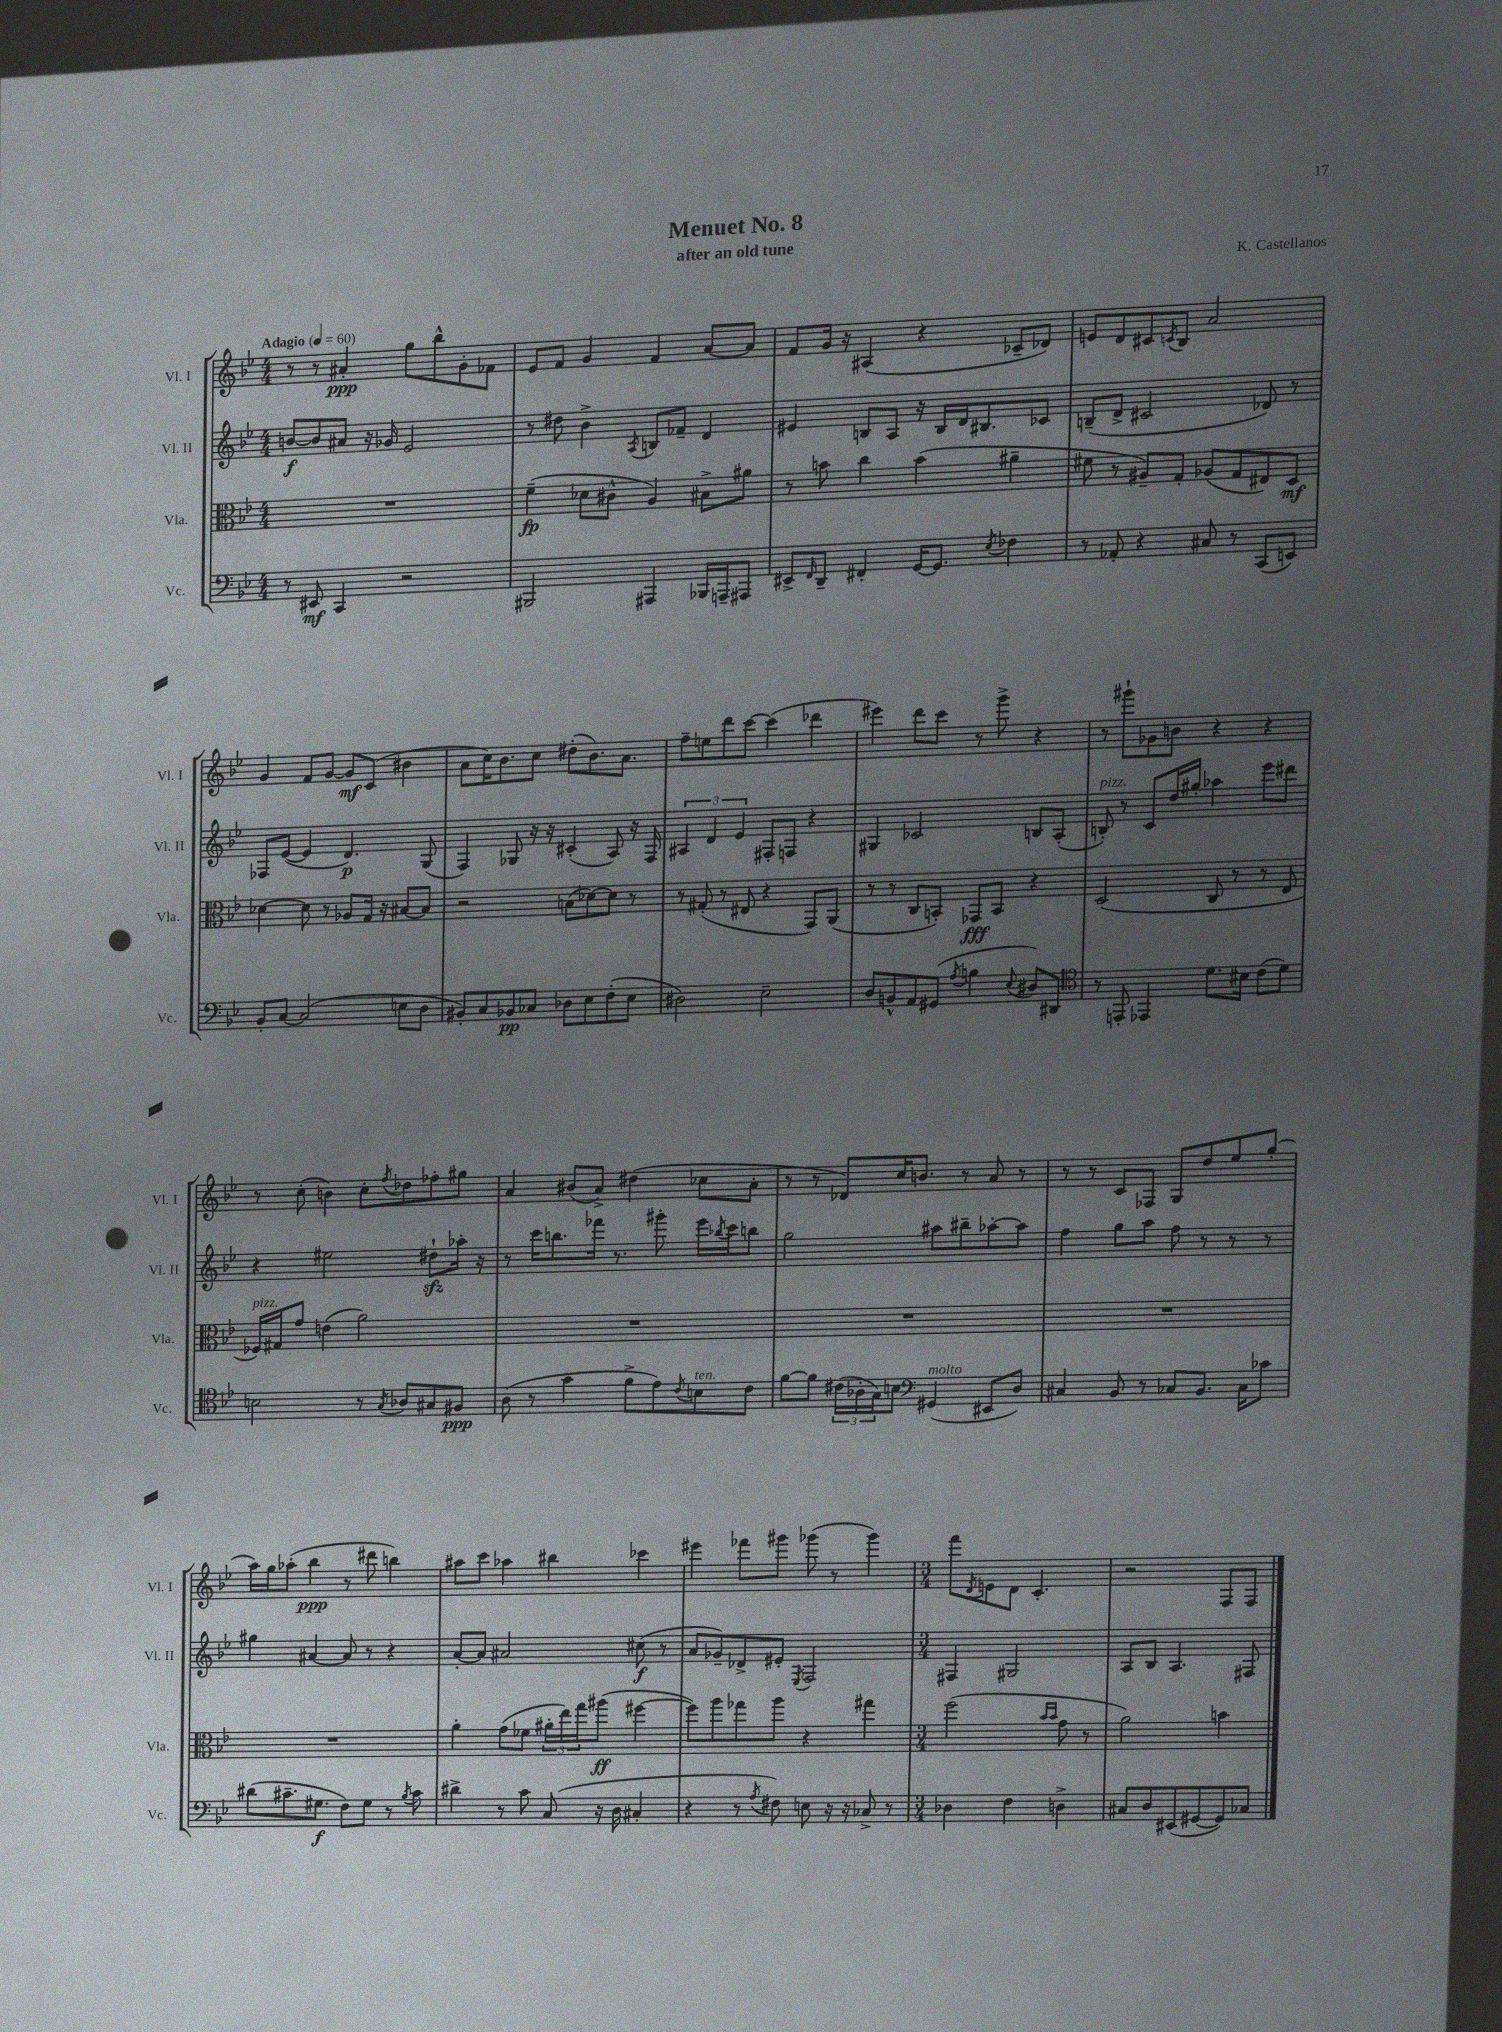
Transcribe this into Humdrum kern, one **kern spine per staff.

**kern	**kern	**kern	**kern
*staff4	*staff3	*staff2	*staff1
*clefF4	*clefC3	*clefG2	*clefG2
*k[b-e-]	*k[b-e-]	*k[b-e-]	*k[b-e-]
*M4/4	*M4/4	*M4/4	*M4/4
*MM60	*MM60	*MM60	*MM60
8r	1r	[8b/L	8r
8EE#/	.	8b/]	8r
4CC/	.	8a#/J	4a#'/
.	.	16r	.
.	.	16g-/	.
2r	.	2e-/	8gg\L
.	.	.	8bb-^^\
.	.	.	8g'\
.	.	.	8f-\J
=	=	=	=
2BBB#/	(4f~\	8r	8e-/L
.	.	8dd#\	8f/J
.	8d-\L	4b-^\	4g/
.	8c#^^\J	.	.
.	.	8qA/	.
4AAA#/	4A/)	8B/L	4f/
.	.	8f-~/J	.
16BBB-/LL	8B#^\L	4d/	[8a/L
16AAA~/J	.	.	.
8AAA#/J	8a#\J	.	8a/]J
=	=	=	=
8EE#^/L	8r	4e#/	8f/L
16qqFF/	.	.	.
8DD~/J	8b\	.	16g/Jk
.	.	.	16r
4FF#'/	4cc\	8B/L	(4A#/
.	.	8A/J	.
[16GG/LK	(4b\	16r	4r
8.GG/]J	.	16B/LL	.
.	.	16d/J	.
.	.	8.B#/	.
8qE-/	.	.	.
4F-\	4a#~\	.	8c-~/L
.	.	8c-/J	8d-/J)
=	=	=	=
8r	8f#\	(8B~/L	8e/L
8AA-'/	8r	8d^/J	8d/
4r	8A#~/L)	2c#/	8c#/
.	.	.	8qc/
.	8G'/J	.	8B-/J
8C#/	(8A-/L	.	2a/
8r	8G/	.	.
(8CC/L	8E#/)	8d-/)	.
8EE/J)	8D/J	8r	.
=	=	=	=
8BB-'/L	[4d-\	8F-/L	4g/
[8C/J	.	([8e-/J	.
(2C/]	8d-\]	4e-/]	8f/L
.	8r	.	[8g/J
.	8A-/L	4.d/)	8g/]L
.	16G/Jk	.	(8c/J
.	16r	.	.
8E\L	[8B#/L	.	4b#\
8D\J	8B#/]J	(8G/	.
=	=	=	=
8BB#'/L)	2r	4F/)	8a\L
8C/	.	.	16cc\K)
.	.	.	8.b-\
8BB-/	.	8G-/	.
8C-/J	.	16r	8cc\J
.	.	16r	.
8D-\L	(8B\L	(4c#'/	(8dd#'\L
8E-\	[8d-\)	.	8.b-\)
(8F'\	8d-\]J	8A/)	.
.	.	.	8.a\J
8E-\J	8r	16r	.
.	.	16F/	.
=	=	=	=
2D#\)	8r	6A#/	8ff~\L
.	(8G#'/	.	8ee\
.	.	6d/	.
.	8r	.	8ddd\
.	.	6e-/	.
.	8E#/	.	[8ccc\J
2E-~\	4r	8F#'/L	(4ccc\]
.	.	8F/J	.
.	8GG/L)	4r	4ddd-\
.	(8AA/J	.	.
=	=	=	=
8D/L	8r	4G#/	4eee#\)
8BB^^/	8r	.	.
8AA/	8C/L	2c-/	8ddd\L
(8GG#/J	8BB'/J)	.	8ccc\J
8qA/	.	.	.
4B\	8GG-/L	.	8r
.	8BB/J	.	8ggg^\
8qqE-/	.	.	.
8D#/L)	4r	8B/L	4r
8DD#/J	.	(8A'/J	.
=	=	=	=
*clefC4	*	*	*
8r	(2D/	8B'/)	8r
8EE'/	.	8r	8ggg#`\L
4EE-/	.	8c/L	8g-\
.	.	16dd/L	8b\J
.	.	16gg#'/JJ	.
8.d\L	8C/	4aa-\	4r
.	8r	.	.
16B#\Jk	.	.	.
(8c\L	8r	8eee-\L	4r
8d\J)	8E-/	8ddd#\J	.
=	=	=	=
2B\	16F-/LL)	4r	8r
.	16G#/J	.	.
.	8g/J	.	(8cc'\
.	(4e\	2ee#\	4b\)
8r	2a\)	.	8cc'\L
8qG/	.	.	8qff/
8A-/L	.	.	8dd-\
8G#/	.	8dd#`\L	8ff-'\
8F#/J	.	16aa-'\Jk	8gg#\J
.	.	16r	.
=	=	=	=
(8A\	1r	8r	4a/
8r	.	16ccc\LK	.
.	.	8.bb\	.
4g\	.	.	(8b#/L
.	.	16fff-\Jk	8a^/J)
.	.	8.r	.
8f^\L	.	.	(4dd#\
8e-\)	.	8ggg#'\	.
8qc/	.	.	.
8B\	.	16eee-\LL	8cc-\L
.	.	8qbb-/	.
.	.	16ccc\J	.
8c\J	.	8bb\J	8a'\J
=	=	=	=
[8f\L	1r	2gg\	8r
8f\]J	.	.	8r
(24c#\LL	.	.	8d-/L)
24A-'\	.	.	.
24G\J)	.	.	.
8B\J	.	.	16cc/K
.	.	.	8.b/J
*clefF4	*	*	*
(4GG#/	.	8aa#\L	.
.	.	8bb#~\	8r
8EE#/L	.	[8aa-'\	8a/
8D/J)	.	8aa-\]J	8r
=	=	=	=
4C#/	1r	4ff\	8r
.	.	.	8r
8BB-/	.	8gg\L	8c/L
8r	.	8aa\J	8F-/J
8C-/L	.	8ff\	8G/L
8.BB-/J	.	8r	8dd/
.	.	8r	8ee-/
16C-\LK	.	.	.
8c-\J	.	8r	(8gg'/J
=	=	=	=
(8d#\L	1r	4gg#\	16aa\LL)
.	.	.	16gg\J
8.c#~\	.	.	(8aa-'\J
.	.	[4a#/	4bb-\
8.G#\J	.	.	.
8F\L)	.	8a#/]	8r
8G#\J	.	8r	8ddd#\
8r	.	4r	4bb\)
8qB-/	.	.	.
8c#\	.	.	.
=	=	=	=
4d#^\	4a'\	[8a'/L	8aa#\L
.	.	8a/]J	8ccc\J
8r	(8g\L	2a#/	4aa-\
8c\	8f-\J	.	.
(8C/	24a#'\LL	.	4bb#\
.	24ee-\)	.	.
.	24gg\J	.	.
16r	(8aa#\J	.	.
16D\	.	.	.
4C#'/	[4ff#\	(8cc#\	4ccc-\
.	.	8r	.
=	=	=	=
4r	8ff#\]L)	8a/L	4eee#\
.	8aa\	8g-~/)	.
8r	8gg-\	8d-^/	8fff-\L
8qA/	.	.	.
8F#\)	8aa\J	8e#'/J	8ggg#\J
.	.	8qE-/	.
8E\	4r	2F/	(8ggg-\
16r	.	.	8r
16r	.	.	.
8C-^/	4gg#\	.	4ggg-\)
8r	.	.	.
=	=	=	=
*M3/4	*M3/4	*M3/4	*M3/4
4D-\	(2ff\	4F#/	8fff\L
.	.	.	8qd/
.	.	.	8e\
4F\	.	2G#/	8d\J
.	.	.	4.c'/
.	16qqb-/LL	.	.
.	16qqb-/JJ	.	.
4D^\	8g\	.	.
.	8r	.	.
=	=	=	=
8C#/L	2a\)	8A/L	2r
8D/	.	8B-/J	.
(8EE#/	.	4.A/	.
[8GG#/	.	.	.
8GG#/])	4b\	.	8F/L
8C-/J	.	8F#/	8F/J
==	==	==	==
*-	*-	*-	*-
